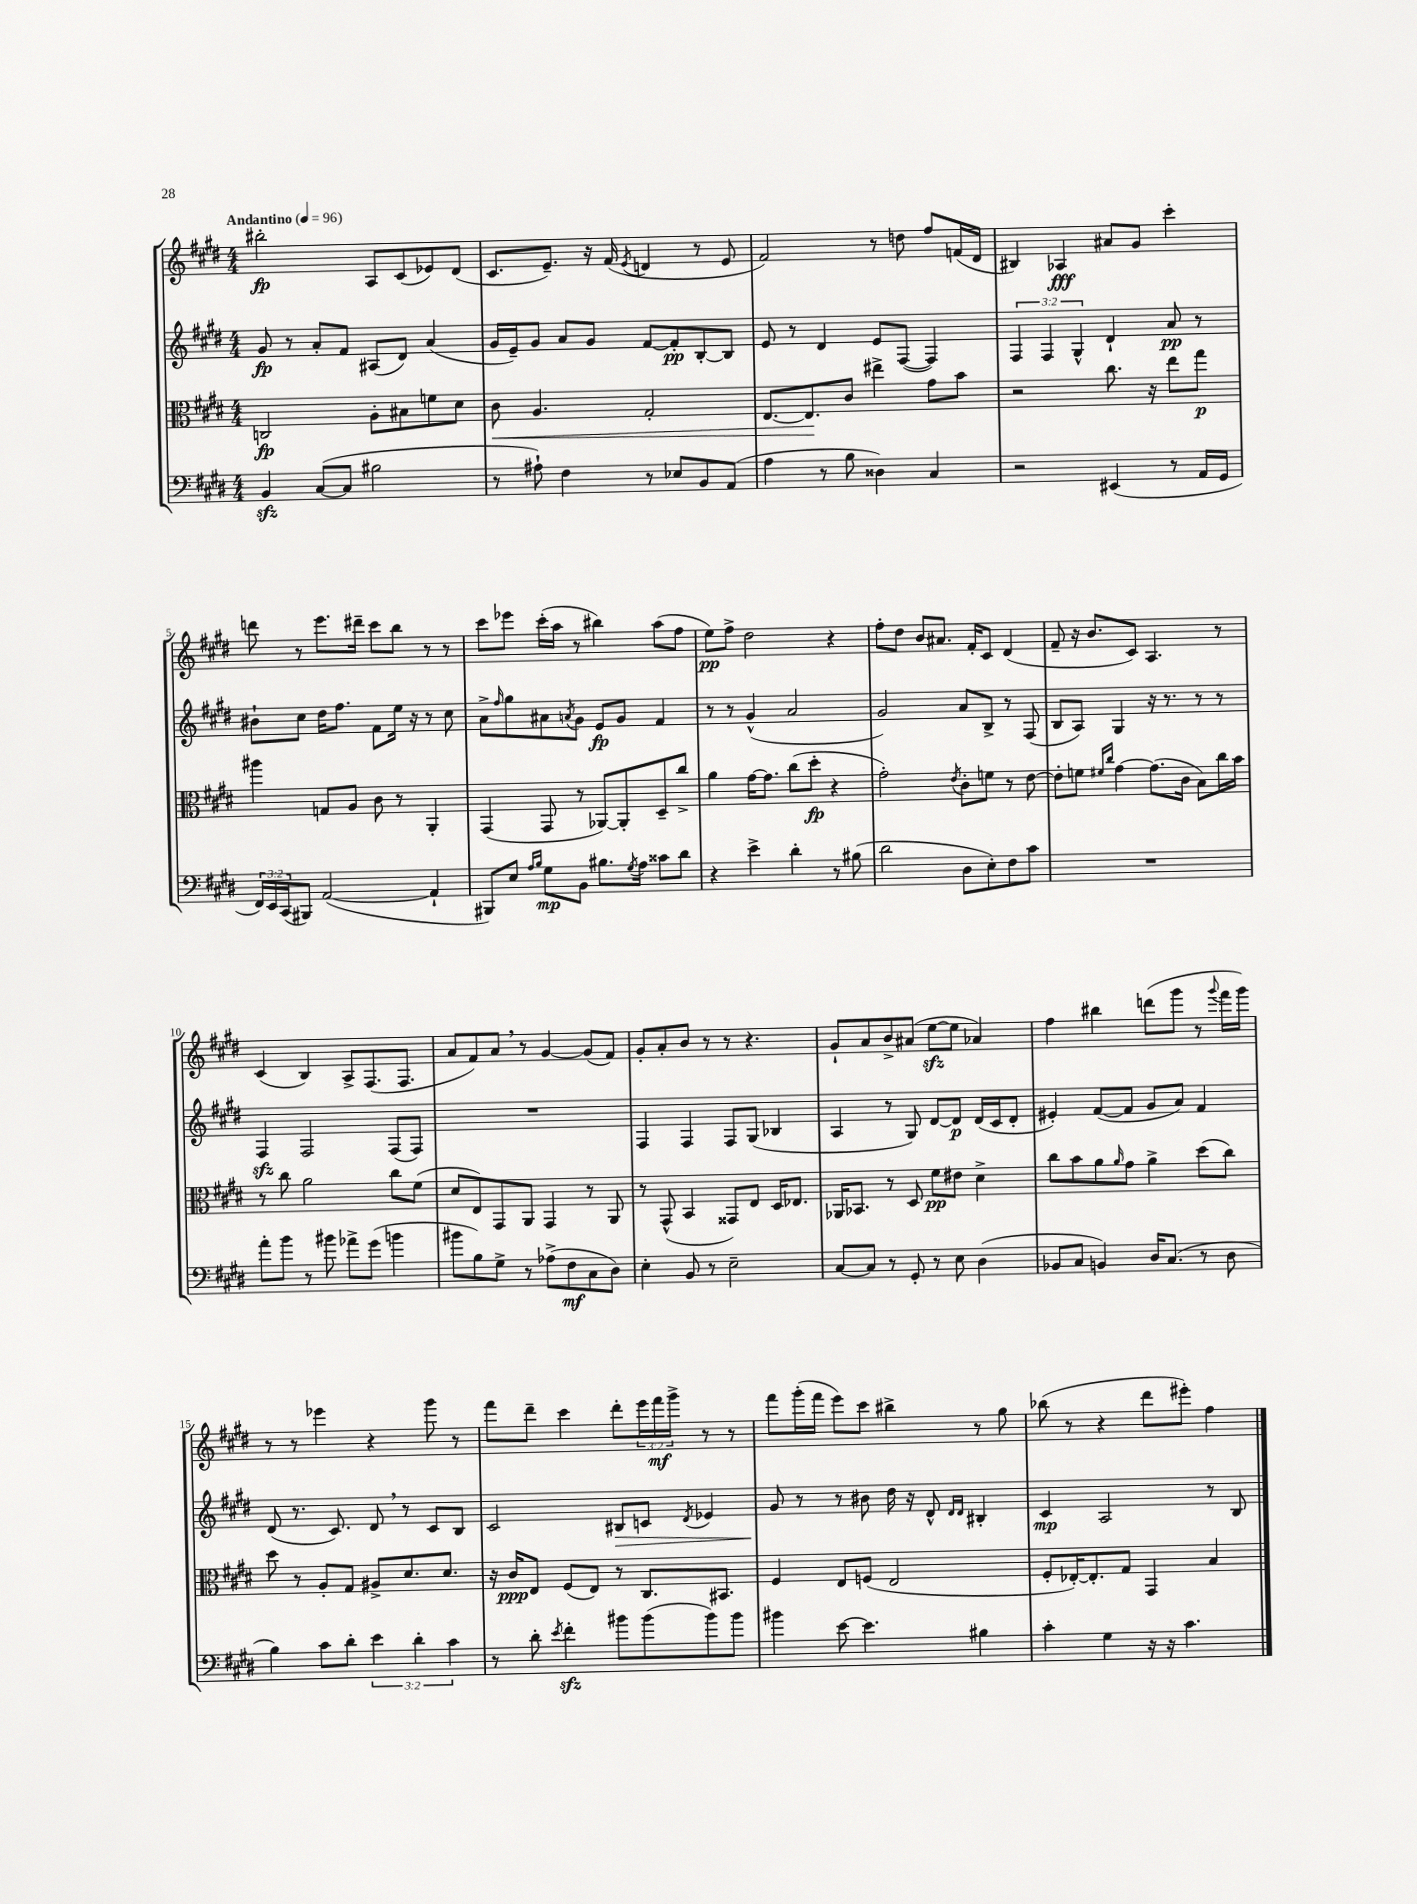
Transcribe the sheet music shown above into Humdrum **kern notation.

**kern	**kern	**kern	**kern
*staff4	*staff3	*staff2	*staff1
*clefF4	*clefC3	*clefG2	*clefG2
*k[f#c#g#d#]	*k[f#c#g#d#]	*k[f#c#g#d#]	*k[f#c#g#d#]
*M4/4	*M4/4	*M4/4	*M4/4
*MM96	*MM96	*MM96	*MM96
4BB	2C	8g#	2bb#'
.	.	8r	.
([8C#	.	8a'	.
8C#]	.	8f#	.
2B#	8A'	(8A#	8A
.	8B#	8d#)	(8c#
.	8f	(4a	8e-)
.	8d#	.	(8d#
=	=	=	=
8r	8c#	16g#	8.c#
.	.	16e~)	.
8A#`)	4.A	8g#	.
.	.	.	8.e~)
4F#	.	8a	.
.	.	8g#	16r
.	.	.	(16f#
.	.	.	8qe
8r	2G#'	[8f#	4d
8E-	.	8f#']	.
8BB	.	[8B'	8r
(8AA	.	8B]	8e
=	=	=	=
4A	[8.E	8e	2f#)
.	.	8r	.
.	8.E]	.	.
8r	.	4d#	.
8B	8c#	.	.
4D##)	4ee#^	8e	8r
.	.	([8F#	8dd
4C#	8g#	4F#])	8ff#
.	8b	.	(16f
.	.	.	16d#
=	=	=	=
2r	2r	6F#	4B#)
.	.	6F#	.
.	.	.	4A-
.	.	6G#^^	.
(4EE#	8.cc#	4d#`	8a#
.	.	.	8g#
.	16r	.	.
8r	8ee	8a	4ccc#'
16AA	8gg#	8r	.
16GG#	.	.	.
=	=	=	=
24FF#)	4aa#	8b#`	8ddd
24EE	.	.	.
(24CC#	.	.	.
8BBB#)	.	8cc#	8r
([2AA	8G	16dd#	8.eee
.	.	8.ff#	.
.	8A	.	.
.	.	.	16ddd#~
.	8c#	8f#	8ccc#
.	8r	16ee	8bb
.	.	16r	.
4AA`]	4AA'	8r	8r
.	.	8cc#	8r
=	=	=	=
8BBB#)	(4GG#	8a^	8ccc#
.	.	16qqff#	.
8E	.	8gg#	8eee-
16qqA	.	.	.
16qqB	.	.	.
8G#	8GG#	8a#	(16ccc#'
.	.	.	16aa
.	.	8qa	.
8BB	8r	8g#	8r
8.B#	[8AA-)	8e	4bb#)
.	8AA-']	8g#	.
8qG#	.	.	.
16A	.	.	.
8c##	8D#~	4f#	(8aa
8d#	8cc#^	.	8ff#
=	=	=	=
4r	4a	8r	8ee)
.	.	8r	8ff#^
4e^	[16g#	(4g#^^	2dd#
.	8.g#]	.	.
4d#'	(8cc#	2a	.
.	8dd#'	.	.
8r	4r	.	4r
(8B#	.	.	.
=	=	=	=
2d#	2g#')	2g#)	8ff#'
.	.	.	8dd#
.	.	.	8b
.	.	.	8.a#
.	8qe	.	.
8D#	8c#'	8a	.
.	.	.	16f#'
8E')	8f	8B^	8c#
8F#	8r	8r	(4d#
8c#	[8e	(8F#	.
=	=	=	=
1r	8e']	8B	8f#~
.	8f	8A)	16r
.	.	.	8.b
.	16qqf#	.	.
.	16qqcc#	.	.
.	[4g#	4G#	.
.	.	.	8c#)
.	(8.g#]	16r	4.A
.	.	8.r	.
.	16c#	.	.
.	8B)	8r	.
.	16cc#	8r	8r
.	16b	.	.
=	=	=	=
8a'	8r	4F#	(4c#
8b	8cc#	.	.
8r	2a	2F#	4B)
8b#	.	.	.
8a-^	.	.	8A^
(8g#	.	.	(8.F#
4b	8cc#	(8F#	.
.	.	.	8.F#
.	(8f#	8F#)	.
=	=	=	=
8b#	8d#	1r	8a
8B)	8E)	.	8f#)
8G#^	8GG#	.	8a
8r	8AA	.	8r
(8A-^	4GG#	.	[4g#
8F#	.	.	.
8C#	8r	.	(8g#]
8D#)	8AA	.	8f#)
=	=	=	=
4E'	8r	4F#	8g#'
.	(8GG#^^	.	8a'
8BB	4BB	4F#	8b
8r	.	.	8r
2E~	8GG##)	8F#	8r
.	8E	(8G#	4.r
.	16D#	4B-	.
.	8.E-	.	.
=	=	=	=
[8C#	16AA-	4A	8g#`
.	8.BB-	.	.
8C#]	.	.	8a
8r	8r	8r	8b^
8GG#'	8D#	8G#)	(8a#
8r	8f#	[8d#	[8ee
8E	8e#	8d#]	8ee]
(4D#	4d#^	(16d#	4a-)
.	.	16c#	.
.	.	8d#'	.
=	=	=	=
8BB-	8cc#	4e#')	4ff#
8C#	8b	.	.
4BB)	8a	([8f#	4bb#
.	16qqa	.	.
.	8g#	8f#]	.
16D#	4a^	8g#	(8ddd
(8.C#	.	.	.
.	.	8a)	8ggg#
8r	(8dd#	4f#	8r
.	.	.	8qqggg#
8D#	8cc#)	.	16fff#
.	.	.	16ggg#)
=	=	=	=
4B)	8dd#	(8d#	8r
.	8r	8.r	8r
8c#	8A'	.	4eee-
.	.	8.c#)	.
8d#'	8G#	.	.
6e	8A#^	8d#	4r
.	8.d#	8r	.
6d#'	.	.	.
.	.	8c#	8ggg#
.	8.d#	.	.
6c#	.	.	.
.	.	8B	8r
=	=	=	=
8r	16r	2c#	8fff#
.	16c#	.	.
8d#'	8E	.	8ddd#~
8qe	.	.	.
4f#'	(8F#	.	4ccc#
.	8E)	.	.
8b#	8r	8B#	8ddd#'
(8b#	8.C#	8c	24eee
.	.	.	24fff#
.	.	.	24ggg#^
.	.	8qd#	.
8b#)	.	4e-	8r
.	8.BB#	.	.
8b#	.	.	8r
=	=	=	=
4b#	4F#	8g#	8fff#
.	.	8r	(16ggg#'
.	.	.	16fff#
[8e	8E	8r	8eee)
4.e]	(8F	8b#	8ccc#
.	2E	16dd#	4bb#^
.	.	16r	.
.	.	8d#^^	.
.	.	16qqd#	.
.	.	16qqd#	.
4B#	.	4B#'	8r
.	.	.	8gg#
=	=	=	=
4c#'	8F#'	4c#	(8bb-
.	[16E-')	.	8r
.	8.E-']	.	.
4G#	.	2A	4r
.	8G#	.	.
16r	4GG#	.	8ddd#
16r	.	.	.
4.c#	.	.	8eee#')
.	4B	8r	4ff#
.	.	8B	.
==	==	==	==
*-	*-	*-	*-
